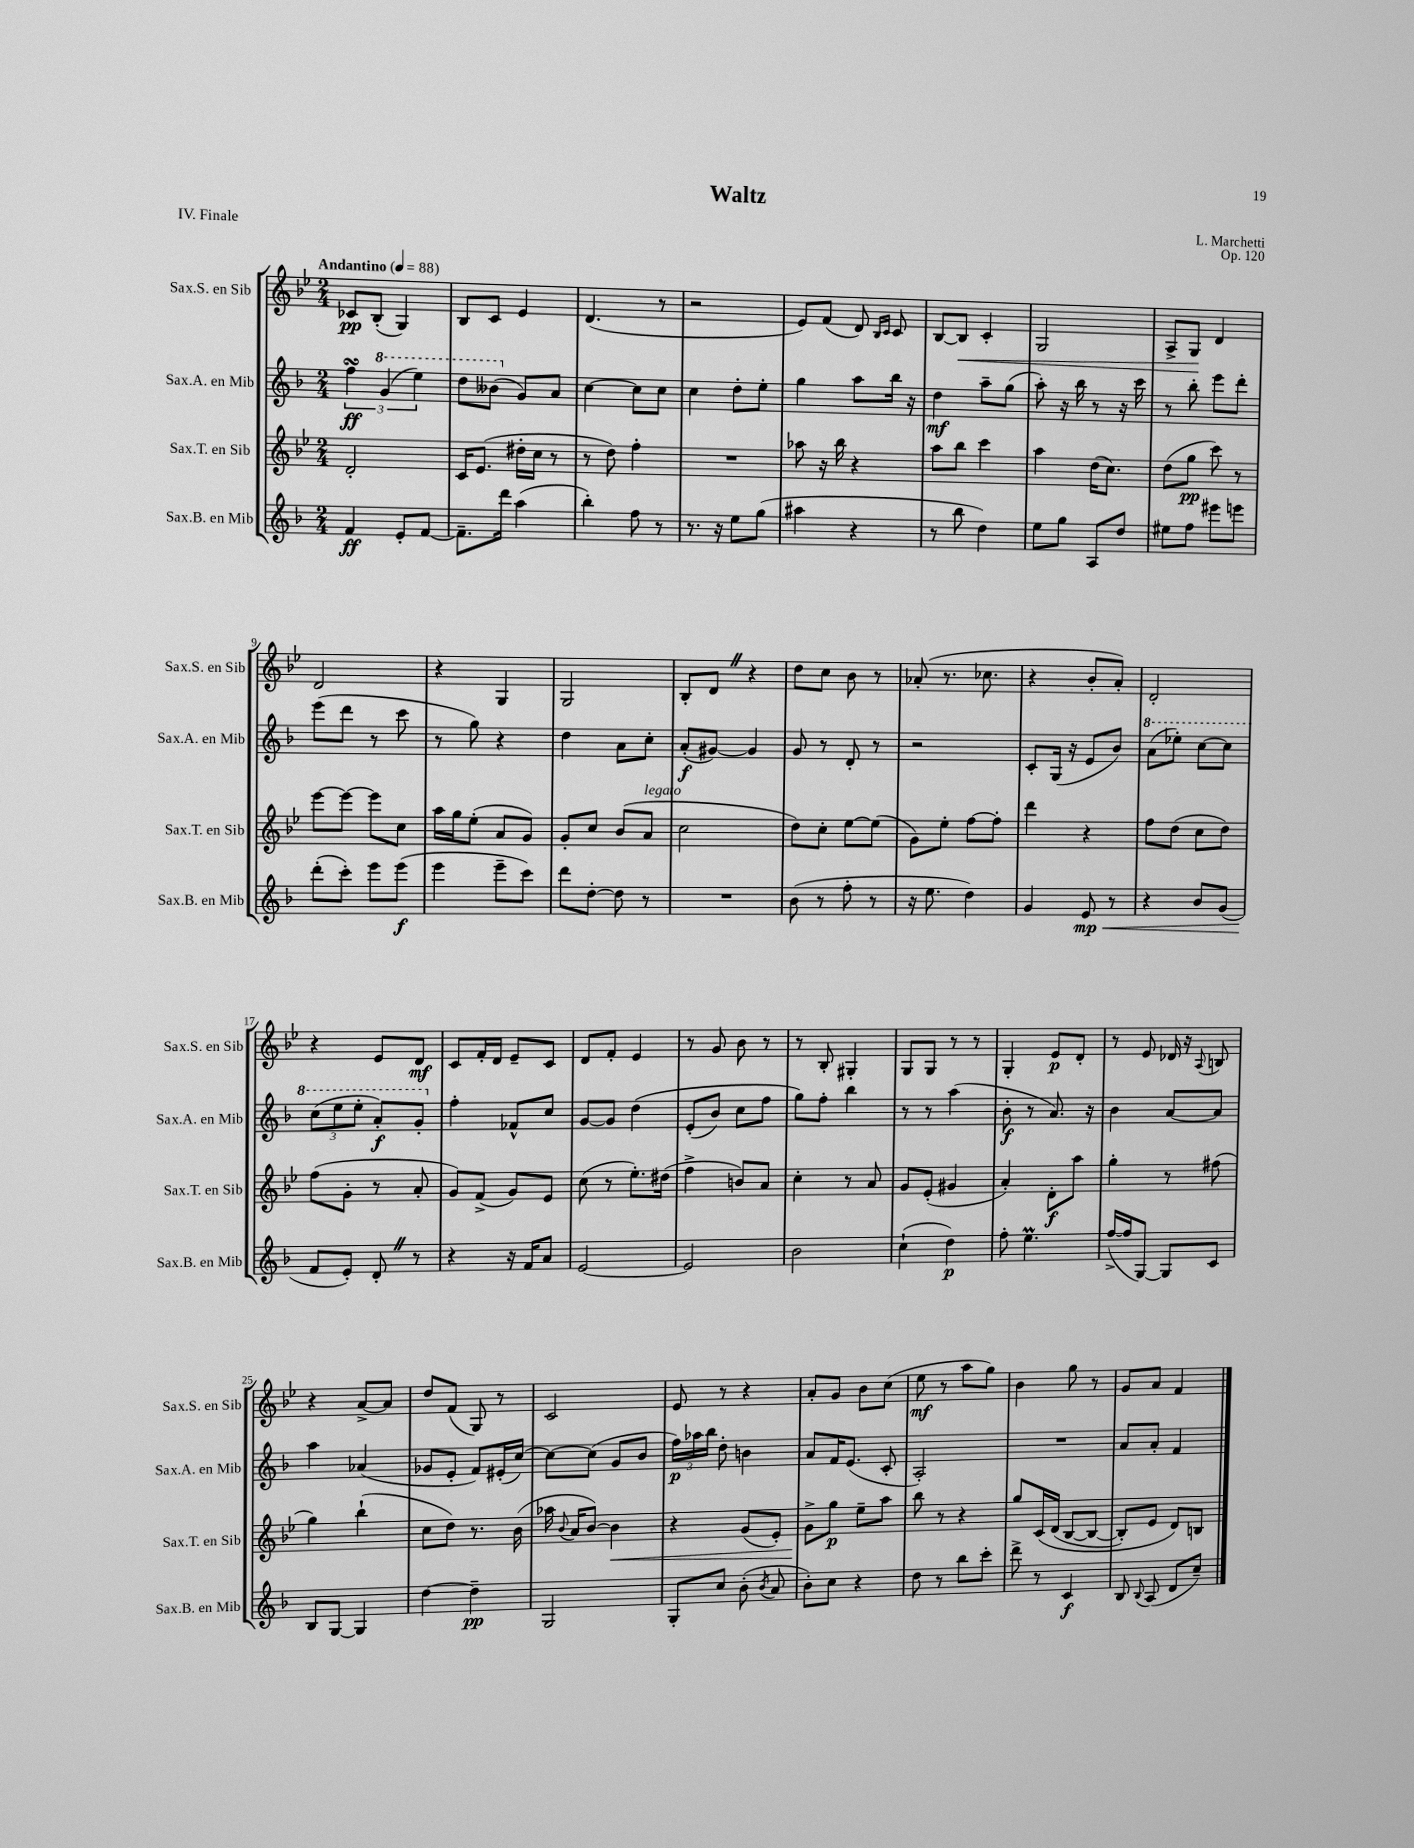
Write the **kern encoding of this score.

**kern	**kern	**kern	**kern
*staff4	*staff3	*staff2	*staff1
*clefG2	*clefG2	*clefG2	*clefG2
*k[b-]	*k[b-e-]	*k[b-]	*k[b-e-]
*M2/4	*M2/4	*M2/4	*M2/4
*MM88	*MM88	*MM88	*MM88
4f	2d'	6ff	8c-
.	.	.	(8B-'
.	.	(6gg	.
8e'	.	.	4G)
.	.	6eee)	.
[8f	.	.	.
=	=	=	=
8.f~]	16c	8ddd	8B-
.	(8.e-	.	.
.	.	(8bb--	8c
16ddd	.	.	.
(4aa	16dd#'	8g)	4e-
.	16cc	.	.
.	8r	8a	.
=	=	=	=
4bb-')	8r	[4cc	(4.d
.	8dd)	.	.
8ff	4ff'	8cc]	.
8r	.	8cc	8r
=	=	=	=
8.r	2r	4cc	2r
16r	.	.	.
8ee	.	8dd'	.
(8gg	.	8ee'	.
=	=	=	=
4aa#	8aa-	4gg	8e-)
.	16r	.	(8f
.	16bb-	.	.
4r	4r	8aa	8d)
.	.	.	16qqB-
.	.	.	16qqc
.	.	16bb-	8c
.	.	16r	.
=	=	=	=
8r	8aa	4dd	[8B-
8bb-	8bb-	.	8B-]
4dd)	4ccc	8aa~	4c'
.	.	(8gg	.
=	=	=	=
8ee	4aa	8aa')	2G
8gg	.	16r	.
.	.	16bb-	.
8A	(16dd	8r	.
.	8.cc)	.	.
8dd	.	16r	.
.	.	16ccc	.
=	=	=	=
8ee#	(8dd	8r	8A^
8ff	8gg	8bb-'	8G
8eee#	8ccc)	8eee	4d
8eee	8r	8ddd'	.
=	=	=	=
(8ddd'	[8eee-	(8eee	2d
8ccc')	8eee-_	8ddd	.
8eee	8eee-]	8r	.
(8eee	8cc	8ccc	.
=	=	=	=
4eee	16aa	8r	4r
.	16gg	.	.
.	(8ee-'	8gg)	.
8eee~	8a	4r	4G
8ccc)	8g)	.	.
=	=	=	=
8ddd	8g'	4dd	2G
[8dd'	8cc	.	.
8dd]	(8b-	8a	.
8r	8a	8cc'	.
=	=	=	=
2r	2cc	(8a'	8B-'
.	.	[8g#)	8d
.	.	4g#]	4r
=	=	=	=
(8b-	8dd)	8g	8dd
8r	8cc'	8r	8cc
8ff'	[8ee-	8d'	8b-
8r	(8ee-]	8r	8r
=	=	=	=
16r	8g)	2r	(8a-'
8.ee	.	.	.
.	8ee-'	.	8.r
4dd)	[8ff	.	.
.	.	.	8.cc-
.	8ff']	.	.
=	=	=	=
4g	4ddd	8c'	4r
.	.	(16G	.
.	.	16r	.
8e	4r	8e	8b-'
8r	.	8b-)	8a')
=	=	=	=
4r	8ff	(8aa	2d'
.	(8dd	8eee-')	.
8b-	8cc	[8ccc	.
(8g	8dd)	8ccc]	.
=	=	=	=
8f	(8ff	(12ccc	4r
.	.	12eee	.
8e')	8g'	.	.
.	.	12eee'	.
8d'	8r	8aa')	8e-
8r	8a'	8gg'	8d
=	=	=	=
4r	8g)	4ff'	8c
.	(8f^	.	16f'
.	.	.	16d
16r	8g)	8f-^^	8e-~
16f	.	.	.
8a	8e-	8cc	8c
=	=	=	=
[2e	(8cc	[8g	8d
.	8r	8g]	8f'
.	8.ee-')	&(4dd	4e-
.	(16dd#	.	.
=	=	=	=
2e]	4ff^	(8e'	8r
.	.	8b-)	8g
.	8b)	8cc	8b-
.	8a	8ff	8r
=	=	=	=
2b-	4cc'	8gg&)	8r
.	.	8ff'	8B-'
.	8r	4bb-	4G#'
.	8a	.	.
=	=	=	=
(4cc`	8g	8r	8G
.	(8e-'	8r	8G
4dd)	4g#	(4aa	8r
.	.	.	8r
=	=	=	=
8ff'	4a')	8b-'	4G'
4.ee	.	8r	.
.	8d'	8.a)	8e-
.	8aa	.	8d'
.	.	16r	.
=	=	=	=
([16ff^	4gg'	4b-	8r
16ff]	.	.	.
[8G)	.	.	8e-
8G]	8r	[8a	16d-
.	.	.	16r
.	.	.	8qqA
8c	(8ff#	8a]	8B
=	=	=	=
8B-	4gg)	4aa	4r
[8G	.	.	.
4G]	(4bb-`	(4a-	[8a^
.	.	.	8a]
=	=	=	=
[4dd	8cc	8g-	8dd
.	8dd)	8e'	(8f
4dd~]	8.r	8f)	8G)
.	.	(16e#'	8r
.	(16b-	[16cc)	.
=	=	=	=
2G	16aa-	8cc_	2c
.	8qqb-	.	.
.	16a	.	.
.	[8b-)	(8cc]	.
.	4b-]	8g	.
.	.	8b-	.
=	=	=	=
8G'	4r	24ff)	8e-
.	.	24aa-	.
.	.	24bb-	.
8cc	.	8dd'	8r
(8b-'	(8g	4b	4r
8qb-	.	.	.
8a	8e-')	.	.
=	=	=	=
8b-')	8g^	8a	8a'
8cc	8gg	16f	8g
.	.	(8.e	.
4r	8ee-~	.	8b-
.	8aa	8c'	(8cc
=	=	=	=
8dd	8bb-	2A')	8ee-
8r	8r	.	8r
8bb-	4r	.	8aa
8ccc'	.	.	8gg)
=	=	=	=
8ddd^	8gg	2r	4b-
8r	&(16c	.	.
.	(16d	.	.
4c	[8B-	.	8gg
.	8B-_	.	8r
=	=	=	=
8B-	8B-'])	8a	8g
8qqB-	.	.	.
(8A	8e-	8a'	8a
8d	8d&)	4f	4f
8cc~)	8B	.	.
==	==	==	==
*-	*-	*-	*-
